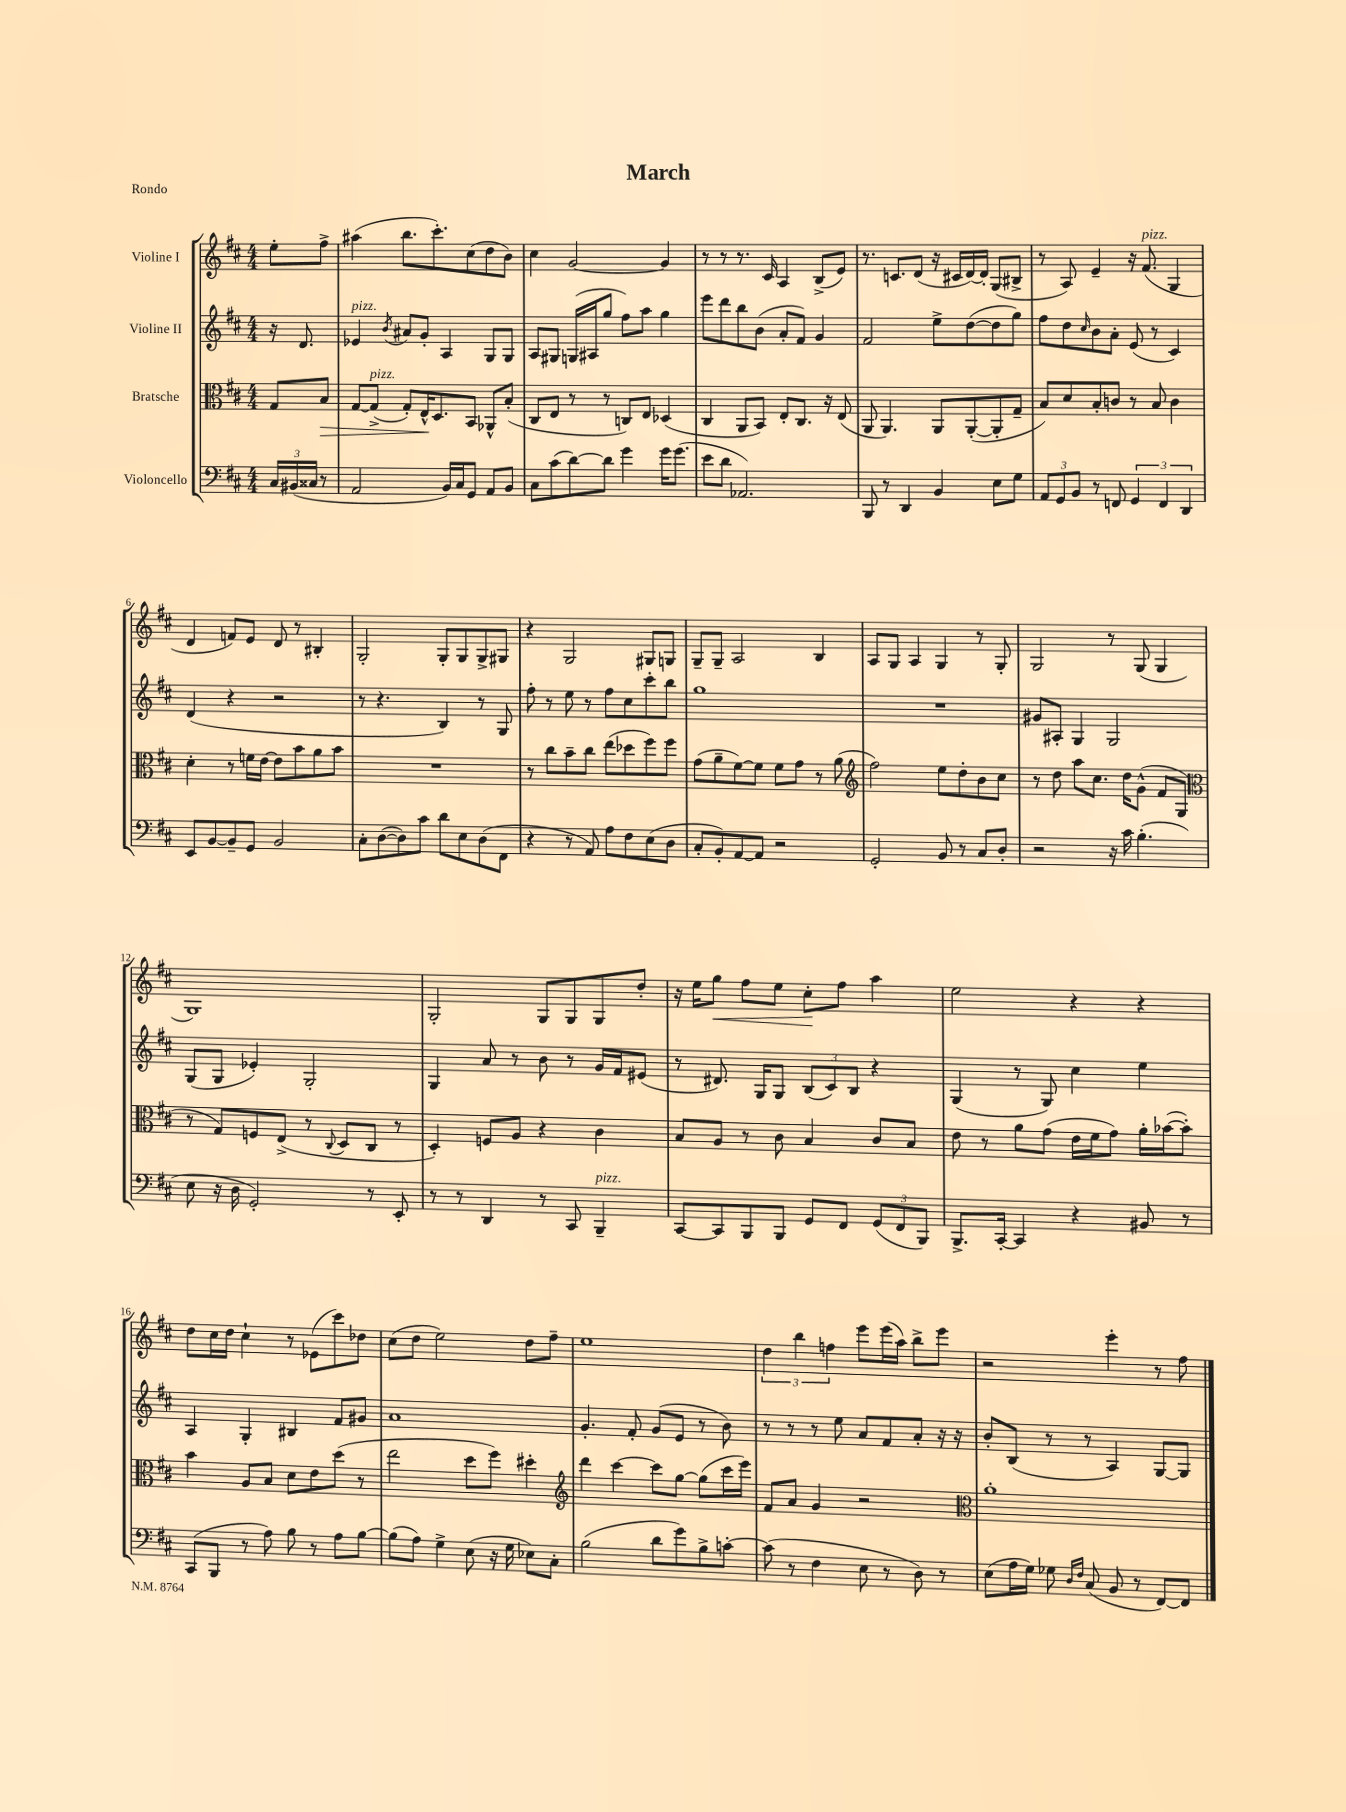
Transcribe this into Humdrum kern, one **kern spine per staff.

**kern	**kern	**kern	**kern
*staff4	*staff3	*staff2	*staff1
*clefF4	*clefC3	*clefG2	*clefG2
*k[f#c#]	*k[f#c#]	*k[f#c#]	*k[f#c#]
*M4/4	*M4/4	*M4/4	*M4/4
24C#	8G	16r	8ee'
(24BB#	.	.	.
.	.	8.d	.
24C##	.	.	.
8r	8B	.	8ff#^
=	=	=	=
2AA	[8G	4e-	(4aa#
.	(8G^]	.	.
.	.	8qb	.
.	8G')	8a#	8.bb
.	16E^^	8g'	.
.	8.D	.	8.ccc#')
16BB)	.	4A	.
16C#	.	.	.
8GG	8BB	.	(8cc#
8AA	8AA-^^	8G	8dd
8BB	(8B'	8G	8b)
=	=	=	=
8C#	8C#	8A	4cc#
(8c#	8E	8G#	.
[8d)	8r	(16G	[2g
.	.	16A#	.
8d]	8r	8gg	.
4g	8C)	8ff#)	.
.	8E	8aa	.
16g	(4D-	4gg	4g]
(8.g	.	.	.
=	=	=	=
8e	4C#	8eee	8r
8d	.	8ddd	8r
2.AA-)	8AA	8bb	8.r
.	8BB)	(8b	.
.	.	.	16c#
.	8E'	8a'	4A
.	8.C#	8f#)	.
.	.	4g	(8B^
.	16r	.	.
.	(8E	.	8e)
=	=	=	=
8BBB	8AA	2f#	8.r
8r	4.AA)	.	.
.	.	.	8.c
4DD	.	.	.
.	.	.	(8d
4BB	8AA	8ee^	16r
.	.	.	16c#
.	([8AA'	([8dd	[16d)
.	.	.	16d']
8E	8AA']	8dd]	(8G
8G	8G~	8gg)	8B#^
=	=	=	=
12AA	8B)	8ff#	8r
12GG	.	.	.
.	8d	8dd	8A)
12BB	.	.	.
.	.	16qqcc#	.
8r	8B'	8b	4e~
8FF	8c	8a'	.
6GG	8r	(8e	16r
.	.	.	(8.f#
.	8B	8r	.
6FF	.	.	.
.	4c	4c#)	4G
6DD	.	.	.
=	=	=	=
8EE	4d'	(4d	4d
[8BB	.	.	.
8BB~]	8r	4r	8f)
8GG	16f	.	8e
.	[16e	.	.
2BB	8e]	2r	8d
.	8b	.	8r
.	8a	.	4B#'
.	8b	.	.
=	=	=	=
8C#'	1r	8r	2G'
([8D	.	4.r	.
8D])	.	.	.
8c#	.	.	.
8d	.	4B)	8G'
8E	.	.	8G
(8D	.	8r	8G^
8FF#	.	8G	8G#
=	=	=	=
4r	8r	8ff#'	4r
.	8cc#	8r	.
8r	8b~	8ee	2G
8AA)	8cc#	8r	.
8A	(8ee	8ff#	.
8F#	8dd-	8cc#	.
(8E	8ff#)	8ccc#'	8G#
8D	8ff#	8bb	8G
=	=	=	=
8C#'	(8g	1gg	8G~
8BB')	8a~	.	8G~
[8AA	[8f#)	.	2A
8AA]	8f#]	.	.
2r	8f#	.	.
.	8g	.	.
.	8r	.	4B
.	(8a	.	.
=	=	=	=
*	*clefG2	*	*
2GG'	2ff#)	1r	8A
.	.	.	8G
.	.	.	4A
8BB	8ee	.	4G
8r	8dd'	.	.
8C#	8b	.	8r
8D'	8cc#	.	8G'
=	=	=	=
2r	8r	8g#	2G
.	8dd	8A#'	.
.	8aa	4G	.
.	8.cc#	.	.
16r	.	2G	8r
16c#	16dd	.	.
(4.B'	(8g^^	.	(8G
.	8f#	.	4G
.	8G	.	.
=	=	=	=
*	*clefC3	*	*
8E	8r	(8G	1G)
16r	8G)	8G	.
16D	.	.	.
2GG')	8F	4e-')	.
.	(8E^	.	.
.	8r	2G'	.
.	8qqC#	.	.
.	8D	.	.
8r	8C#	.	.
8EE'	8r	.	.
=	=	=	=
8r	4D')	4G	2G'
8r	.	.	.
4DD	8F	8a	.
.	8A	8r	.
8r	4r	8b	8G
8CC#	.	8r	8G
4BBB~	4c#	16g	8G
.	.	16f#	.
.	.	(8e#	8dd'
=	=	=	=
[8CC#	8B	8r	16r
.	.	.	16ee
8CC#]	8A	8.d#)	8gg
8BBB	8r	.	8ff#
.	.	16G	.
8BBB	8c#	8G	8ee
8GG	4B	(12B	8cc#'
.	.	12c#)	.
8FF#	.	.	8ff#
.	.	12B	.
(12GG	8c#	4r	4aa
12FF#	.	.	.
.	8B	.	.
12BBB)	.	.	.
=	=	=	=
8.BBB^	8e	(4G	2ee
.	8r	.	.
[16CC#'	.	.	.
4CC#]	8a	8r	.
.	(8g	8G)	.
4r	16e	4cc#	4r
.	16f#	.	.
.	8g)	.	.
8BB#	16a'	4ee	4r
.	([16b-	.	.
8r	8b-'])	.	.
=	=	=	=
(8CC#	4b	4A	8dd
8BBB	.	.	16cc#
.	.	.	16dd
8r	8A	4G'	4cc#`
8A)	8B	.	.
8B	8d	4B#	8r
8r	8e	.	(8e-
8A	(8dd	8f#	8ccc#)
[8B	8r	8g#	8dd-
=	=	=	=
(8B]	2ee	1a	(8cc#
8A)	.	.	8dd
4G^	.	.	2ee)
(8E	8dd	.	.
16r	8ff#)	.	.
16G	.	.	.
8E-)	4dd#'	.	8dd
8C#'	.	.	8ff#~
=	=	=	=
*	*clefG2	*	*
(2B	4ddd	4.g'	1ee
.	[4ccc#	.	.
.	.	8f#'	.
8d	8ccc#]	(8g	.
8g)	[8gg	8e	.
8B^	(8gg]	8r	.
[8c'	16ccc#	8b)	.
.	16eee)	.	.
=	=	=	=
(8c]	8f#	8r	6dd
8r	8a	8r	.
.	.	.	6bb
4F#	4g	8r	.
.	.	.	6ff
.	.	8ee	.
8E	2r	8a	8eee
8r	.	8f#	(16eee
.	.	.	16aa)
8D)	.	8a'	8bb^
8r	.	16r	8eee
.	.	16r	.
=	=	=	=
*	*clefC3	*	*
(8E	1a'	8b'	2r
16A	.	(8B	.
16G)	.	.	.
8G-	.	8r	.
16qqD	.	.	.
16qqF#	.	.	.
(8C#	.	8r	.
8BB	.	4A)	4eee'
8r	.	.	.
[8FF#)	.	[8G	8r
8FF#]	.	8G]	8ff#
==	==	==	==
*-	*-	*-	*-
